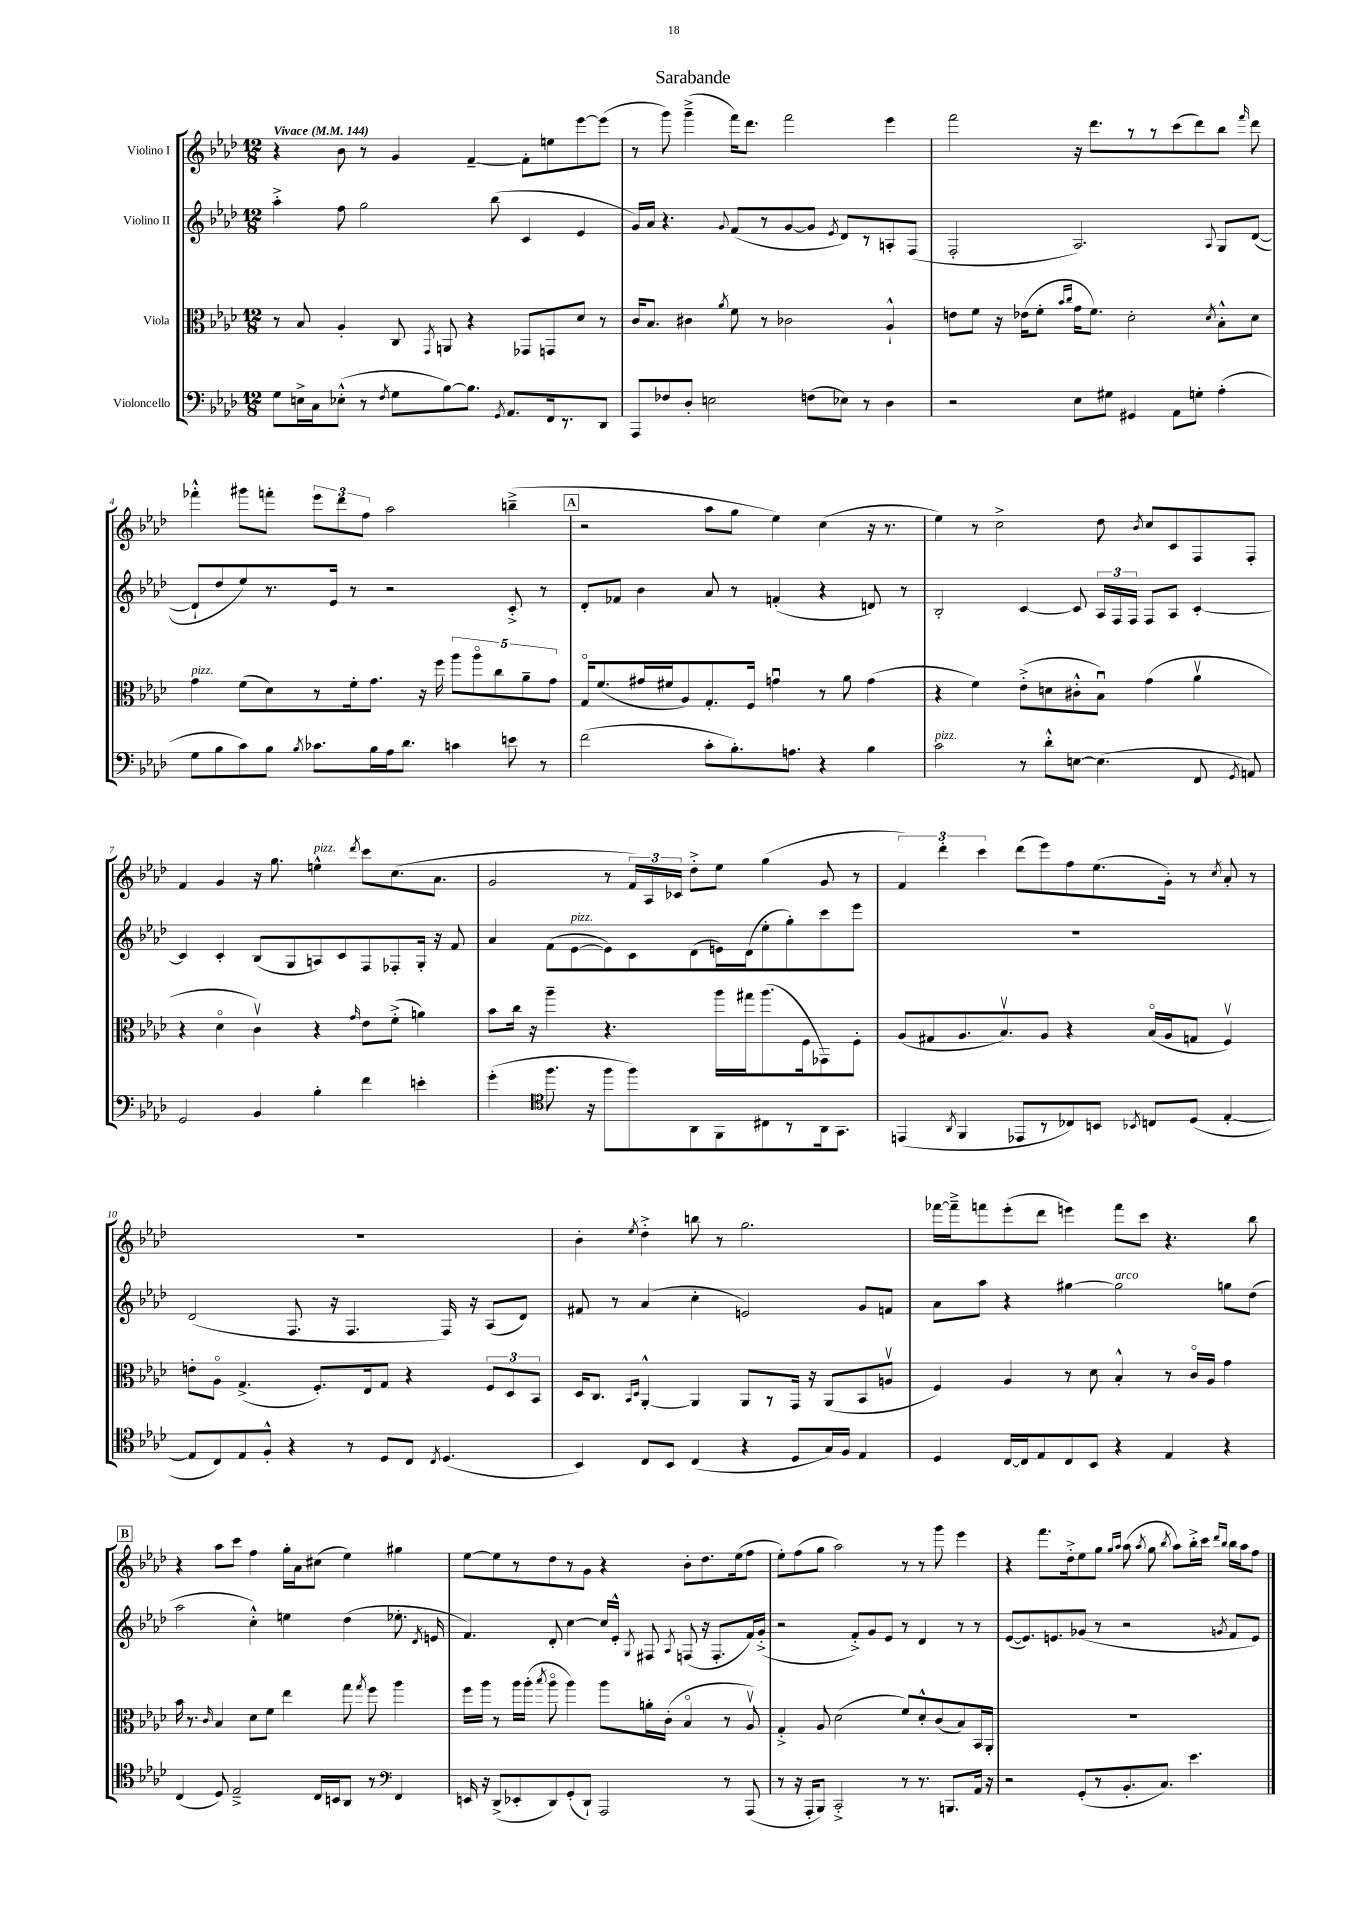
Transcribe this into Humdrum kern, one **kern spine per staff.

**kern	**kern	**kern	**kern
*staff4	*staff3	*staff2	*staff1
*clefF4	*clefC3	*clefG2	*clefG2
*k[b-e-a-d-]	*k[b-e-a-d-]	*k[b-e-a-d-]	*k[b-e-a-d-]
*M12/8	*M12/8	*M12/8	*M12/8
*MM144	*MM144	*MM144	*MM144
8G	8r	4aa-'^	4r
16E^	8B-	.	.
16C	.	.	.
(8E-'^^	4A-'	8ff	8b-
8r	.	2gg	8r
8qF	.	.	.
8G	8C	.	4g
.	8qGG	.	.
[8B-)	8AA	.	.
8.B-]	4r	.	[4f~
.	.	(8bb-	.
8qGG	.	.	.
8.AA-	.	.	.
.	8GG-	4c	8f']
16FF	8GG	.	8ee
8.r	.	.	.
.	8d-	4e-	[8eee-
8DD-	8r	.	(8eee-]
=	=	=	=
8AAA-	16c	16g)	8r
.	8.B-	16a-	.
8F-	.	4.r	8ggg)
8D-'	4c#	.	(4ggg~^
2E	.	.	.
.	8qa-	8qqg	.
.	8f	(8f	16fff)
.	.	.	8.ddd-
.	8r	8r	.
.	2c-	[8g	2fff
(8F	.	8g]	.
.	.	8qe-	.
8E-)	.	8d-)	.
8r	.	8r	.
4D-	4A-`^^	8A'	4eee-
.	.	(8F	.
=	=	=	=
2r	8e	2F'	2fff
.	8f	.	.
.	16r	.	.
.	(16e-	.	.
.	8f'	.	.
.	16qqb-	.	.
.	16qqcc	.	.
8E-	16g	2.A-)	16r
.	8.f)	.	8.ddd-
8G#	.	.	.
4GG#	2d-'	.	8r
.	.	.	8r
8AA-	.	.	(8ccc
8G'	.	.	8ddd-)
.	8qd-	8qqA-	.
(4A-'	8B-'^^	8G	8bb-
.	.	.	16qqfff
.	8d-	([8d-	8ddd-
=	=	=	=
8G	4g	8d-`]	4fff-'^^
8B-	.	8dd-	.
8c)	(8f	8ee-)	8ggg#
8B-	8d-)	8.r	8fff'
8qB-	.	.	.
8.c-	8r	.	12eee-
.	.	16e-	.
.	.	.	12ddd-
.	16f'	8r	.
.	.	.	12ff
16B-	8.g	.	.
16A-	.	2r	2aa-
8.d-	.	.	.
.	16r	.	.
.	16ff	.	.
4c	10aa-	.	.
.	10aa-o	.	.
.	10cc	.	.
8e	.	8c'^	(4bb~^
.	10a-~	.	.
8r	.	8r	.
.	10g	.	.
=	=	=	=
(2f	16Go	8d-'	2r
.	(8.f	.	.
.	.	8f-	.
.	16g#	4b-	.
.	16f#	.	.
.	8A-)	.	.
8c'	8.G'	8a-	8aa-
8.B-')	.	8r	8gg
.	16F	.	.
.	4gu	(4f'	4ee-)
8.A	.	.	.
4r	8r	4r	(4cc
.	8a-	.	.
4B-	(4g	8d)	16r
.	.	.	8.r
.	.	8r	.
=	=	=	=
2c	4r	2B-'	4ee-)
.	4f)	.	8r
.	.	.	2cc^
8r	(8e-'^	[4c	.
8d-'^^	8d	.	.
[8E	8c#'^^	8c]	.
(4.E]	8B-u)	24A-	8dd-
.	.	24F	.
.	.	24F	.
.	.	.	8qb-
.	(4g	8F	8cc
.	.	8A-	8c
8FF	4a-v	[4c'	8F
8qGG	.	.	.
8AA)	.	.	8F'
=	=	=	=
2GG	4r	4c]	4f
.	4d-o	4c'	4g
4BB-	4cv)	(8B-	16r
.	.	.	8.gg
.	.	8G	.
4B-'	4r	8A)	4ee^^
.	.	8c	.
.	16qqg	.	8qddd-
4f	8e-	8F	8ccc
.	(8f'^	8F-'	(8.cc
4e'	4a)	16G'	.
.	.	16r	8.a-
.	.	8f	.
=	=	=	=
(4g'	8b-	4a-	2g
.	16cc	.	.
.	16r	.	.
*clefC4	*	*	*
8.ff	4aa-~	(8f	.
.	.	[8e-	.
16r	.	.	.
8ff	4.r	8e-])	8r
8ff)	.	8c	24f)
.	.	.	24A-
.	.	.	24c-
8AA-	.	(8d-	8dd-'^
8FF	16aa-	16e)	8ee-
.	16gg#	(16d-	.
8C#	(8.aa-	8ee-'	(4gg
8r	.	8gg')	.
.	16F	.	.
16AA-	8GG-)	8ccc	8g
8.GG	.	.	.
.	8F'	8eee-	8r
=	=	=	=
(4EE	(8A-	1.r	6f)
.	8G#	.	.
.	.	.	6ddd-'
8qAA-	.	.	.
4FF	8.A-	.	.
.	.	.	6ccc
.	8.B-v)	.	.
8EE-	.	.	(8ddd-
8r	8A-	.	8eee-)
8C-)	4r	.	8ff
8BB	.	.	(8.ee-
8qBB-	.	.	.
8C	(16B-o	.	.
.	16A-	.	16g')
(8D-	8G	.	8r
.	.	.	8qcc
[4E-'	4Fv)	.	8a-'
.	.	.	8r
=	=	=	=
8E-]	8e'	(2d-	1.r
8C)	8A-o	.	.
8E-	(4.G^	.	.
8F'^^	.	.	.
4r	.	8.F	.
.	8.F')	.	.
.	.	16r	.
8r	.	4.F	.
.	16E-	.	.
8D-	8G	.	.
8C	4r	.	.
8qC	.	.	.
(4.D-	.	16F)	.
.	.	16r	.
.	12F	(8A-	.
.	12D-	.	.
.	.	8d-)	.
.	12BB-	.	.
=	=	=	=
4BB-)	16D-	8f#	4b-'
.	8.C	.	.
.	.	8r	.
.	16qqBB-	.	.
.	16qqD-	.	8qee-
8C	[4AA-'^^	(4a-	4dd-'^
8BB-	.	.	.
(4C	4AA-]	4cc'	8bb
.	.	.	8r
4r	8AA-	2e)	2.gg
.	8r	.	.
8D-	16GG	.	.
.	16r	.	.
16G)	(8AA-	.	.
16F	.	.	.
4E-	8BB-	8g	.
.	8Av	8f	.
=	=	=	=
4D-	4F)	8a-	[16fff-
.	.	.	16fff-~^]
.	.	8aa-	8fff
[16C	4A-	4r	(8eee-'
16C]	.	.	.
8E-	.	.	8ddd-
8C	8r	[4gg#	4eee)
8BB-	8d-	.	.
4r	4B-'^^	2gg#]	8fff
.	.	.	8ccc
4E-	8r	.	4.r
.	16co	.	.
.	16A-	.	.
4r	4g	8gg	.
.	.	(8dd-	8bb-
=	=	=	=
(4C	16b-	2aa-	4r
.	8.r	.	.
.	16qqc	.	.
8D-)	4B-	.	8aa-
2E-~^	.	.	8ccc
.	8d-	4cc'^^)	4ff
.	8f	.	.
.	4ee-	4ee	16gg'
.	.	.	16a-
16C	.	.	(8cc#
16BB	.	.	.
8AA-	8gg	(4dd-	4ee-)
.	8qgg	.	.
8r	8ff	.	.
*clefF4	*	*	*
4FF	4aa-	8.ee-'	4gg#
.	.	8qd-	.
.	.	16e	.
=	=	=	=
16EE	16ff	4.f)	[8ee-
16r	16aa-	.	.
(8DD-^	8r	.	8ee-]
8EE-'	16aa-	.	8r
.	(16aa-'	.	.
.	8qbb-	.	.
8DD-)	8aa-o	8d-'	8dd-
(8GG'	4aa-)	[4cc	8r
8DD-`)	.	.	8g
2AAA-	8aa-	16cc]	4r
.	.	16e-'^^	.
.	.	8qG	.
.	16a'	8F#	.
.	(16c'	.	.
.	.	8qA-	.
.	4B-o	(8F	8b-'
.	.	16r	8.dd-
.	.	8.F'	.
8r	8r	.	.
.	.	.	(16ee-
(8AAA-	8A-v)	16f)	8ff
.	.	(16g'^	.
=	=	=	=
8r	4G'^	2r	8ee-')
16r	.	.	(8ff
16AAA-'	.	.	.
8BBB-)	8A-	.	8gg
2CC'^	(2d-	.	2aa-)
.	.	8f'^)	.
.	.	8g	.
.	.	8e-	.
8r	8f)	8r	8r
8.r	8d-'^^	4d-	8r
.	(8c	.	8ggg
8.BBB	.	.	.
.	8B-)	8r	4eee-
16AA-	16BB-	8r	.
16r	16AA-'	.	.
=	=	=	=
2r	1.r	([8e-	4r
.	.	8.e-])	.
.	.	.	8.fff
.	.	8.e	.
.	.	.	16dd-'^
(8GG'	.	(8g-	8ee-
8r	.	8r	8gg
.	.	.	16qqgg
.	.	.	16qqaa-
8.BB-'	.	2r	(8aa-
.	.	.	8qaa-
.	.	.	8gg
8.C)	.	.	.
.	.	.	8qbb-
.	.	.	8aa-)
4.e-	.	.	16bb-'^
.	.	.	16ccc
.	.	.	16qqddd-
.	.	8qg	16qqbb-
.	.	8f	16bb-
.	.	.	16aa-
.	.	8e)	8ff
==	==	==	==
*-	*-	*-	*-
